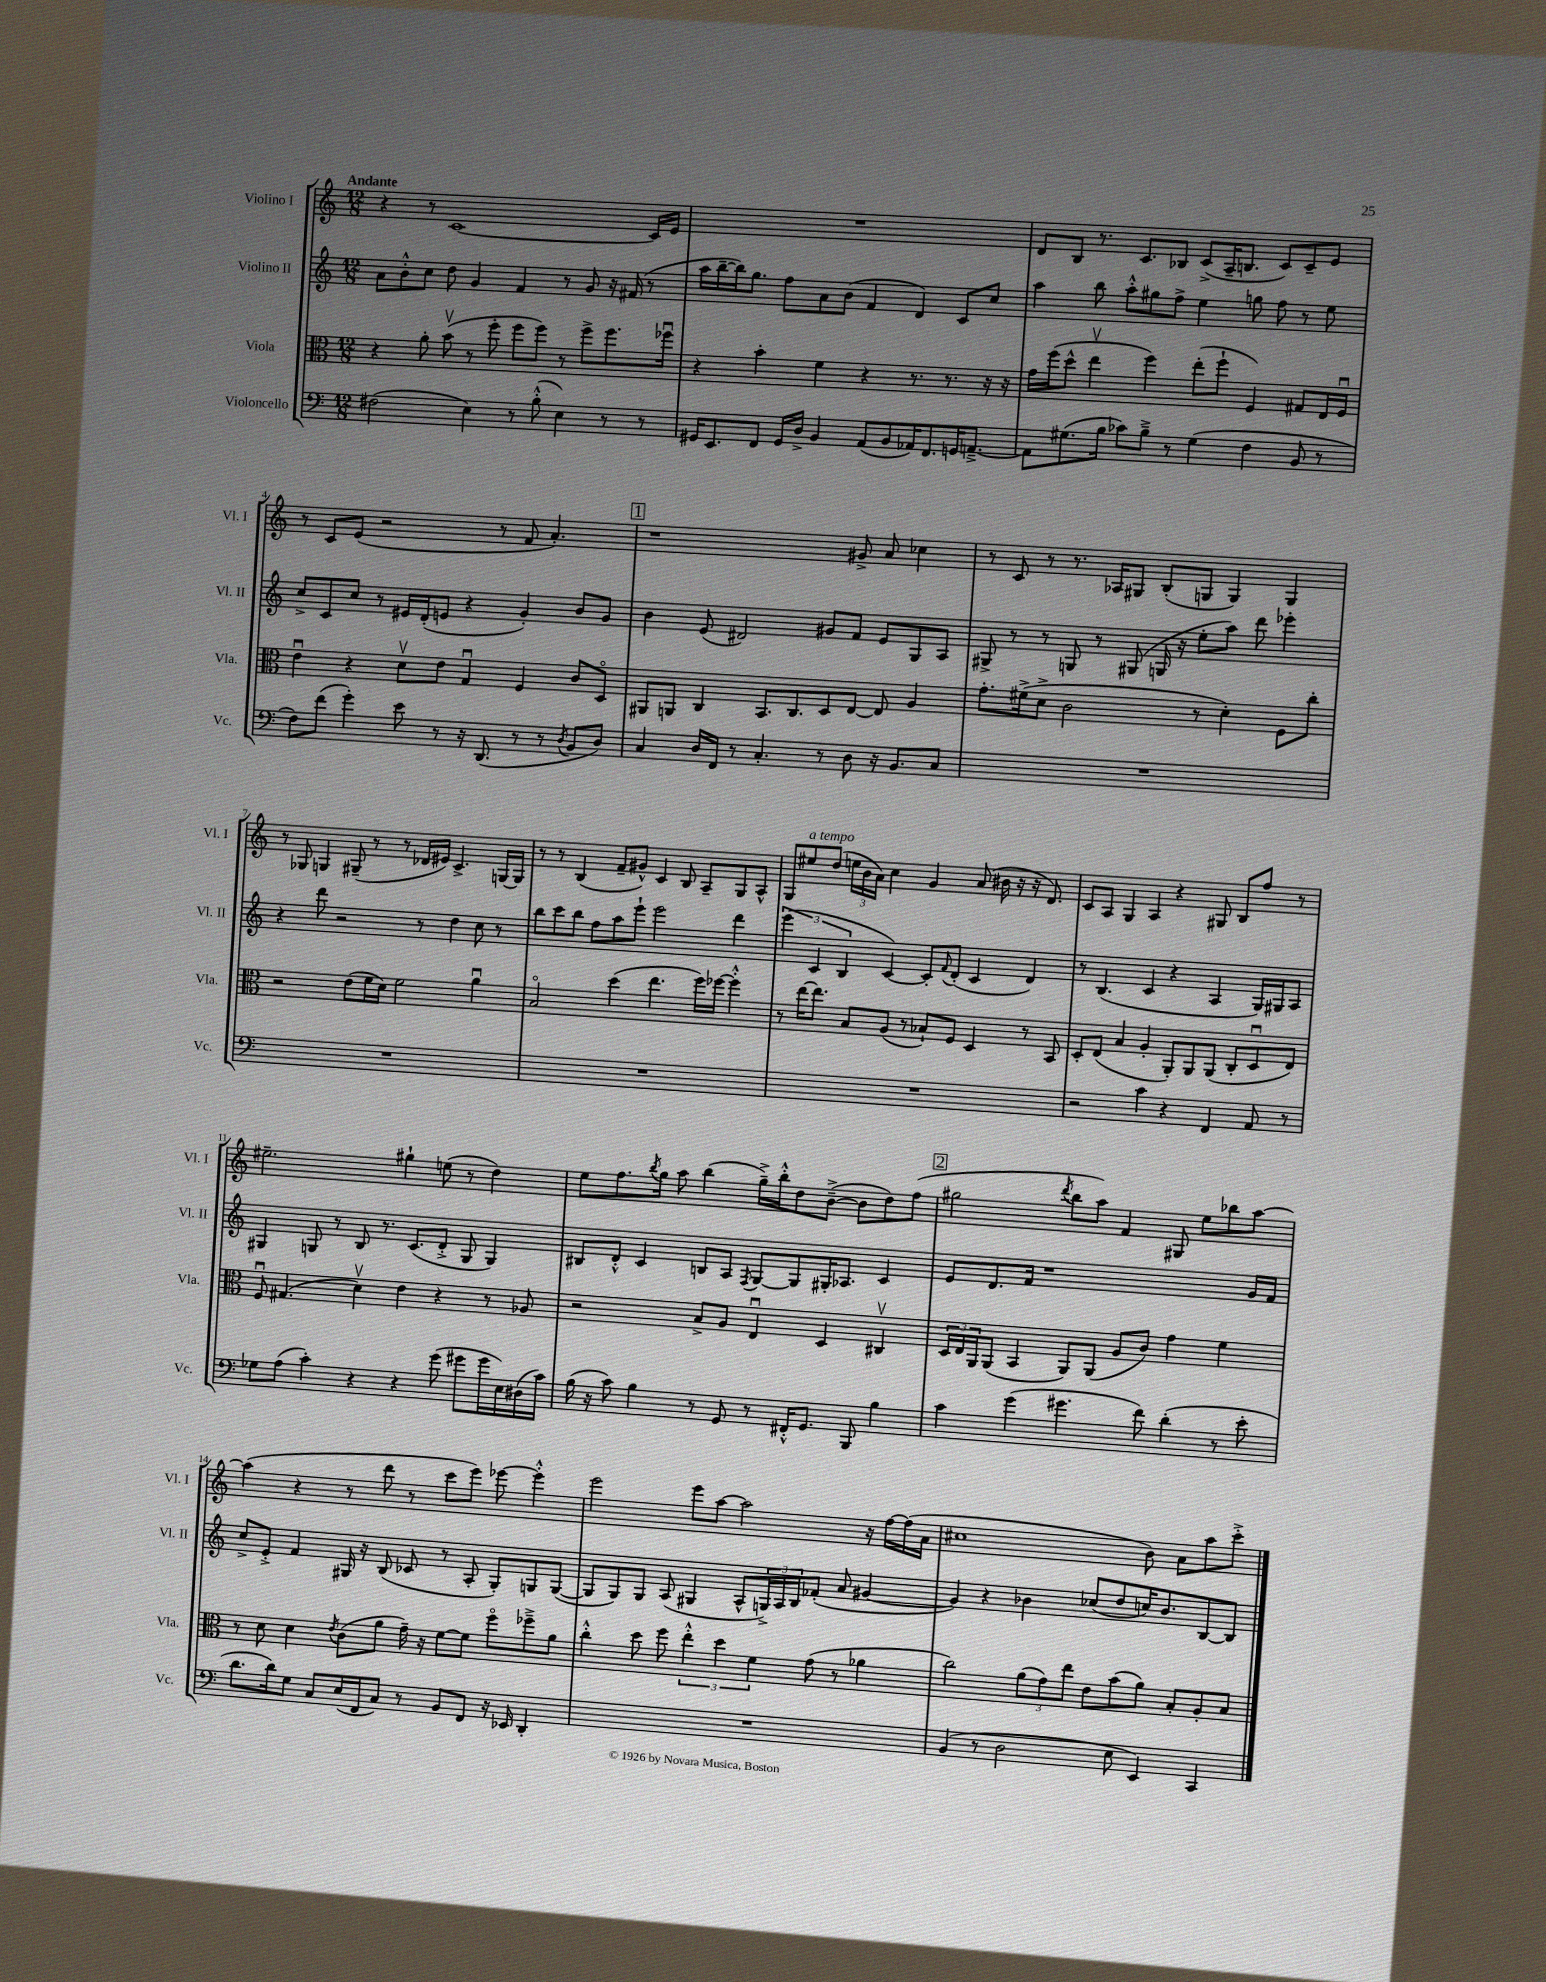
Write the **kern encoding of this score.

**kern	**kern	**kern	**kern
*part4	*part3	*part2	*part1
*staff4	*staff3	*staff2	*staff1
*I"Violoncello	*I"Viola	*I"Violino II	*I"Violino I
*I'Vc.	*I'Vla.	*I'Vl. II	*I'Vl. I
*clefF4	*clefC3	*clefG2	*clefG2
*k[]	*k[]	*k[]	*k[]
*M12/8	*M12/8	*M12/8	*M12/8
=1	=1	=1	=1
!	!	!	!LO:TX:a:B:t=Andante
(2F#X\	4r	8a\L	4r
.	.	8b'^^\	.
.	8a'\	8cc\J	8r
.	(8bv\	8dd\	[1c
4E\)	8r	4g/	.
.	8ff'\	.	.
8r	8ff\L	4f/	.
(8B'^^\	8ff\J)	.	.
4E\)	8r	8r	.
.	8ff^\L	8g/	.
8r	8.ff\	16r	.
.	.	(16f#X/	.
8r	.	8r	16c/LL]
.	16ff-Xu\Jk	.	16e/JJ
=2	=2	=2	=2
16GG#X/KL	4r	16aa\LL	1.r
8.EE/	.	[16bb~\	.
.	.	16bb\J])	.
.	.	8.gg\J	.
8FF/J	4b'\	.	.
16GG#/LL	.	8ff\L	.
16D^/JJ	.	.	.
4BB/	4f\	8a\	.
.	.	(8b\J	.
(8AA/L	4r	4f/	.
8BB/	.	.	.
16AA-X/K)	8.r	4d/)	.
8.FF/	.	.	.
.	8.r	.	.
16GGn/K	.	8c/L	.
[8.AAn~^/J	.	.	.
.	16r	8cc/J	.
.	16r	.	.
=3	=3	=3	=3
8AA\L]	16g\LL	4aa\	8d/L
.	(16ff\J	.	.
(8.G#X\	8dd^^\J	.	8B/J
.	4eev\	8bb\	8.r
16B\Jk	.	.	.
8c-X\L)	.	8aa'^^\L	.
.	.	.	8.c/L
8B~^\J	4ff\)	8gg#X\	.
8r	.	8ff^\J	8B-X/J
(4G#\	(8ee'\L	4ee\	(8c^/L
.	8ff`\J	.	16A~/K
.	.	.	8.Bn/J
4F\	4F/)	8ggn\	.
.	.	8ff\	8c/L)
8BB/	8G#X/L	8r	8c~/
8r	16E/L	8ee\	8e/J
.	16Fu/JJ	.	.
!!LO:LB:g=z
=4	=4	=4	=4
8F\L)	4eu\	8cc^/L	8r
(8f\J	.	8c/	8c/L
4g'\)	4r	8cc/J	(8e/J
.	.	8r	2r
8e\	8dv\L	16e#X/LL	.
.	.	(16d'/J	.
8r	8e\J	8en/J	.
16r	4Gu/	4r	.
(8.DD/	.	.	.
.	.	.	8r
8r	4F/	4g'/)	8f/
8r	.	.	4.a'/)
8qD/	.	.	.
8BB/L	8c/L	8b/L	.
8D/J)	8D/J	8g/J	.
!!LO:REH:place=s1:t=1
=5	=5	=5	=5
4C/	8AA#X/L	4b\	1r
.	8AAn/J	.	.
16D/LL	4C/	(8e/	.
16FF/JJ	.	.	.
8r	.	2d#X/)	.
4.C'/	8.BB/L	.	.
.	8.C/	.	.
8r	8D/	8g#X/L	.
8D\	[8E/J	8f/J	8g#X^/
16r	8E/]	8e/L	8a/
8.BB/L	.	.	.
.	4A/	8G/	4cc-X\
8C/J	.	8A/J	.
=6	=6	=6	=6
1.r	8.g'\L	8G#X^/	8r
.	.	8r	8c/
.	(16f#X^\k	.	.
.	8d^\J	8r	8r
.	2c\	8Gn/	8.r
.	.	8r	.
.	.	.	16A-X/KL
.	.	(8G#X/	8G#X/J
.	.	16Gn/	(8B'/L
.	.	16r	.
.	8r	8ee'\L	8Gn/J
.	4d'\)	8aa\J)	4G/)
.	.	8ddd\	.
.	8F\L	4eee-X'\	4G/
.	8cc'\J	.	.
!!LO:LB:g=z
=7	=7	=7	=7
1.r	2r	4r	8r
.	.	.	8G-X/
.	.	8ddd\	4Gn/
.	.	2r	.
.	(8e\L	.	(8G#X~/
.	16f\L	.	8r
.	16d\JJ)	.	.
.	2f\	.	8r
.	.	8r	16d-X/LL
.	.	.	16e#X/JJ)
.	.	4dd\	4.c^/
.	4au\	8cc\	.
.	.	8r	[16Gn/LL
.	.	.	16G/JJ]
=8	=8	=8	=8
1.r	2B/	8bb\L	8r
.	.	8ccc\	8r
.	.	8bb\J	(4B/
.	.	8ff\L	.
.	(4dd\	8aa\	8f~/L
.	.	8eee`\J	8g#X^^/J)
.	4.ee\	2eee\	4c/
.	.	.	8B/
.	16ff\LL)	.	8A~/L
.	[16ff-X\JJ	.	.
.	4ff-'^^\]	4ddd\	8G/
.	.	.	8A^^/J
=9	=9	=9	=9
1.r	8r	(6eee\	8G/L
!	!	!	!LO:TX:a:i:t=a tempo
.	[16ee\KL	.	8ee#X/
.	.	6c/	.
.	8.ee\J]	.	.
.	.	.	(8dd/J
.	.	6B/	.
.	8B/L	.	24een\LL
.	.	.	24b\
.	.	.	24a\JJ)
.	(8A/J	[4c/)	4cc\
.	8r	.	.
.	8B-X`/L)	8c'/L]	4g/
.	.	8qqf/	.
.	8F/J	(8d'/J	.
.	4D/	4c/	(8a/
.	.	.	16b#X\
.	.	.	16r
.	8r	4d/)	16r
.	.	.	8.d/)
.	8BB/	.	.
=10	=10	=10	=10
2r	8D'/L	8r	8c/L
.	(8E/J	(4.B/	8A/J
.	4B/	.	4G/
4c\	4A'/	4c/	4A/
4r	8AA'/L)	4r	4r
.	8AA/	.	.
4FF/	(8AA/J	4A/	8G#X/
.	8C'/L	.	8B/L
8AA/	8Du/	16G/LL)	8ff/J
.	.	16G#X/J	.
8r	8E/J)	8A/J	8r
!!LO:LB:g=z
=11	=11	=11	=11
8G-X\L	8Fu/	4G#X/	2.ee#X~\
(8A\J	(4.G#X/	.	.
4c'\)	.	8Gn/	.
.	.	8r	.
4r	4dv\)	8B/	.
.	.	8.r	.
4r	4e\	.	4gg#X`\
.	.	(8.c/L	.
(8g\	4r	8d'^/J	(8een\
8g#X\L	.	8G/	8r
16g#\L	8r	4G/)	4dd\)
16E\)	.	.	.
(16D#X\	8A-X/	.	.
16c\JJ)	.	.	.
=12	=12	=12	=12
(16B\	2r	8B#X/L	8ee\L
16r	.	.	.
8c\)	.	8d'^^/J	8.ff\
4B\	.	4c/	.
.	.	.	8qbb/
.	.	.	16gg\Jk
.	.	.	8aa\
8r	8B^/L	8Bn/L	(4bb\
8GG/	8A/J	8A/J	.
.	.	8qF/	.
8r	4Eu/	[8G/L	16gg~^\LL)
.	.	.	16bb'^^\J
16FF#X'^^/KL	.	8G/]	8dd\
8.GG/J	.	.	.
.	4D/	16G#X'/K	([8b~^\J
.	.	8.A-X/J	.
8BBB/	.	.	8b\L]
4B\	4C#Xv/	4c/	8dd\)
.	.	.	(8ff\J
!!LO:REH:place=s1:t=2
=13	=13	=13	=13
4c\	24D/LL	8e/L	2gg#X\
.	24E/	.	.
.	24AA/J	.	.
.	(8AA/J	8.d/	.
(4g\	4BB/	.	.
.	.	16f/Jk	.
.	.	1r	.
.	.	.	8qddd/
4.g#X\	8AA/L)	.	8bb\L
.	(8AA/J	.	8aa\J)
.	8A/L	.	4f/
8f\)	8c/J)	.	.
(4d'\	4g\	.	8G#X/
.	.	.	8ee\L
8r	4f\	.	8bb-X\
8e'\	.	16g/LL	[8aa\J
.	.	16f/JJ	.
!!LO:LB:g=z
=14	=14	=14	=14
8.d\L	8r	8cc^/L	(4aa\]
.	8d\	8e'^/J	.
16d\k)	.	.	.
8G\J	4d\	4f/	4r
8C/L	.	.	.
.	8qe/	.	.
(16E/L	(8c\L	16G#X/	8r
16FF/J	.	16r	.
8C/J)	8a\J	(8B/	8ddd\
8r	16g~\)	8c-X/	8r
.	16r	.	.
8BB/L	[8f\L	8r	8ccc\L
8FF/J	8f\J]	8A'/	8eee\J)
16r	8ff\L	8G#'/L)	[8eee-X\
16EE-X/	.	.	.
4DD'/	8ff-X~^\	8Gn/	4eee-'^^\]
.	8a\J	([8G/J	.
=15	=15	=15	=15
1.r	4cc'^^\	8G/L]	2eee\
.	.	8G/)	.
.	8dd\	8G/J	.
.	8ff\	(8A/	.
.	6ee'^^\	4G#X/	8eee\L
.	.	.	[8aa\J
.	6dd\	.	.
.	.	8A^^/L	2aa\]
.	6f\	.	.
.	.	24Gn^/L)	.
.	.	24A/	.
.	.	24B/J	.
.	(8g\	(8f-X'/J	.
.	8r	8a/	.
.	4a-X\	[4g#X/	16r
.	.	.	[16ff\LL
.	.	.	(16ff\]
.	.	.	16a\JJ
=16	=16	=16	=16
(4BB/	2cc\)	4g#/])	1cc#X
8r	.	4r	.
2D\	.	.	.
.	(12a\L	4b-X\	.
.	12g\)	.	.
.	12ee\J	.	.
.	8e\L	(8cc-X/L	.
8E\	(8b\	8dd/	.
4EE/)	8a\J)	16ccn/K)	8b\)
.	.	8.b-/	.
.	8B'/L	.	8a\L
4CC/	8A'/	[8B/	8aa\
.	8B/J	8B/J]	8ccc'^\J
==	==	==	==
*-	*-	*-	*-
